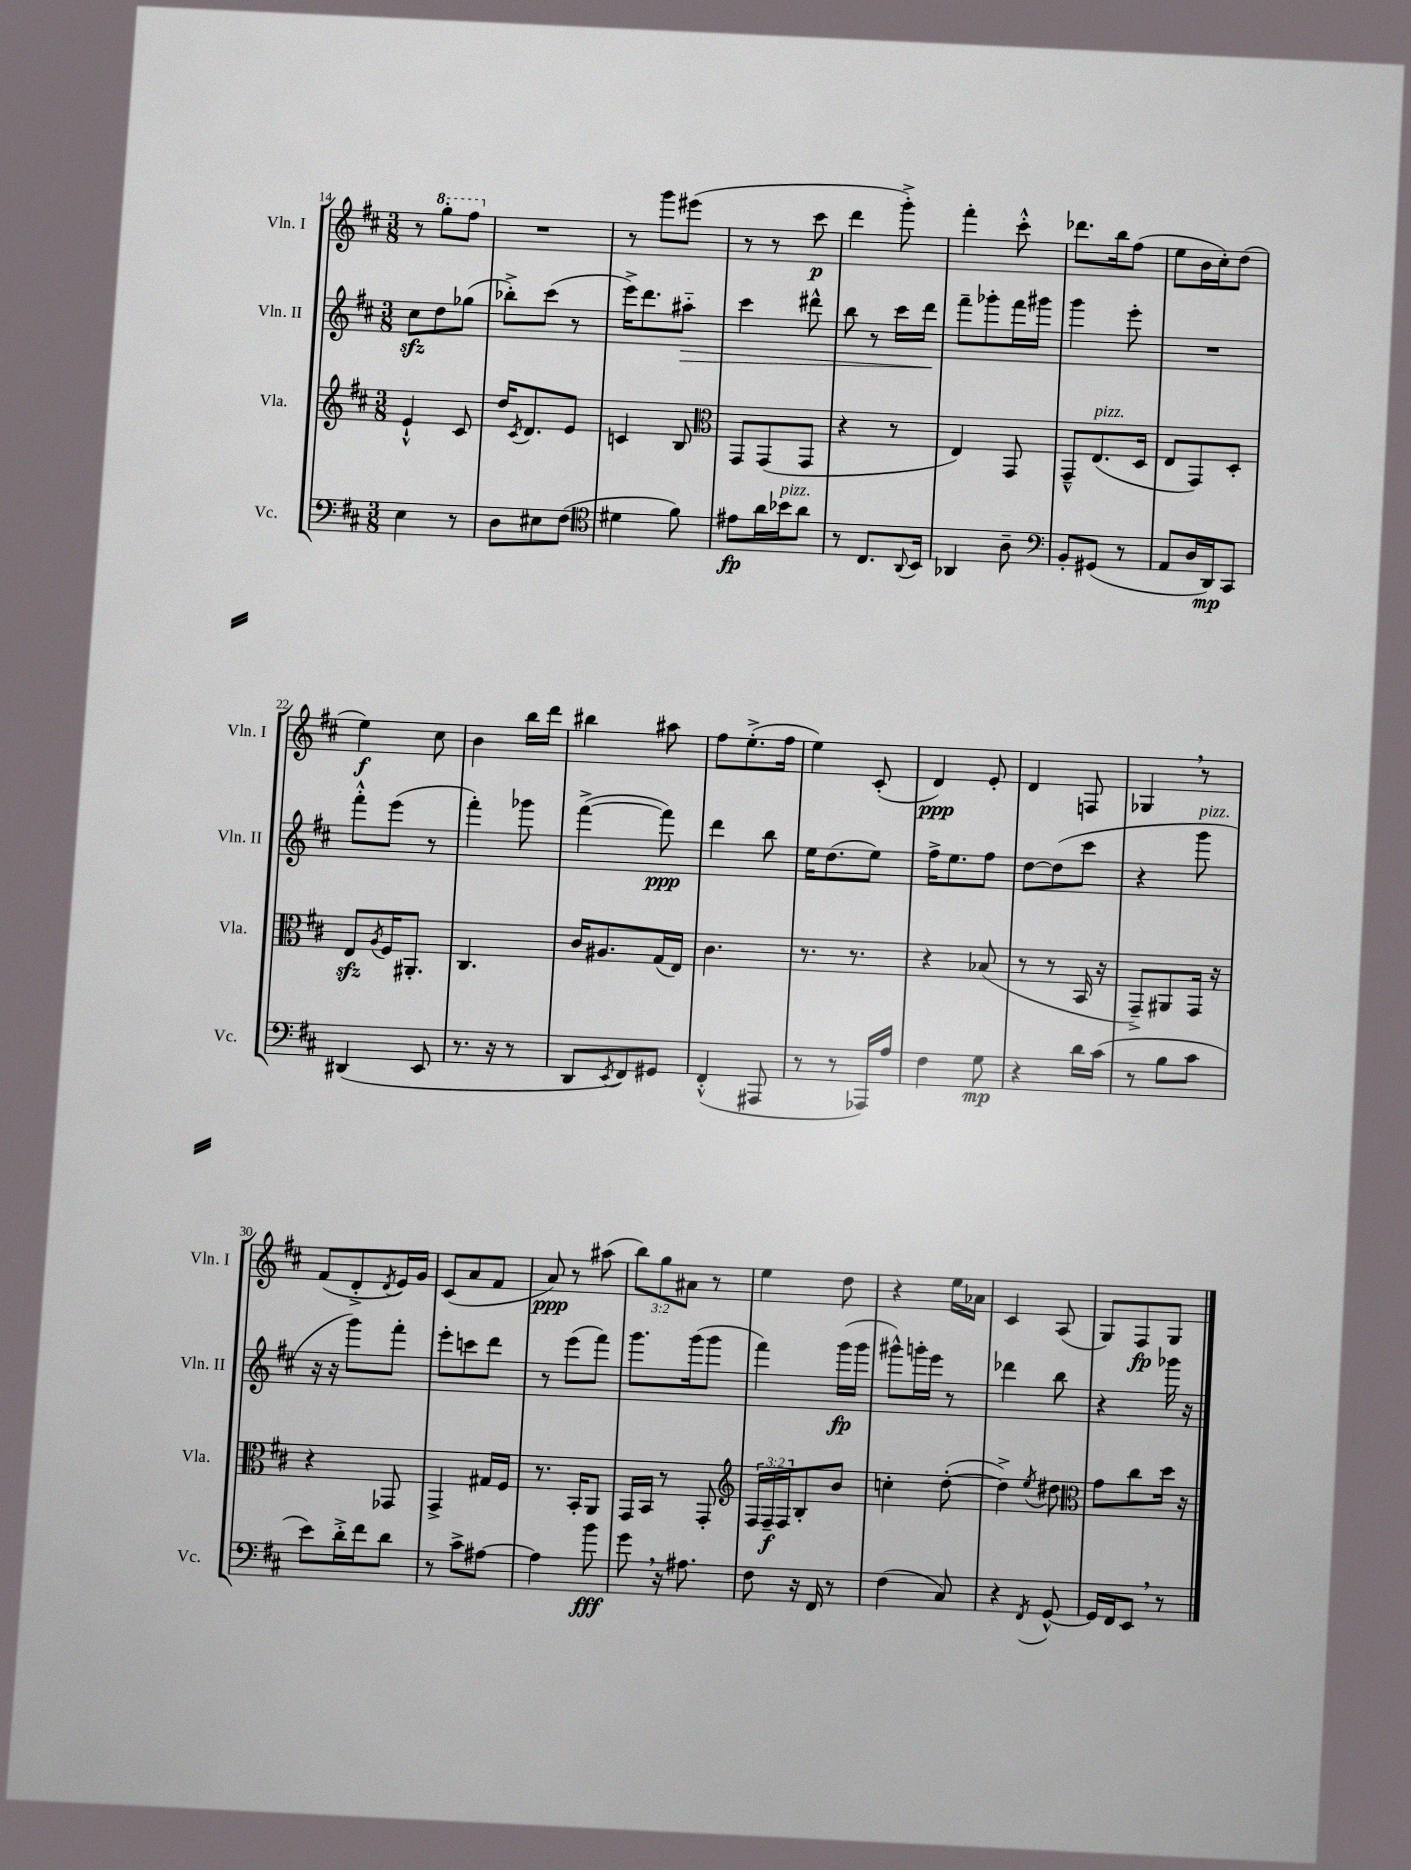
<<
\new StaffGroup <<
\new Staff = "s0" \with { instrumentName = "Vln. I" shortInstrumentName = "Vln. I" } {
    \clef treble \key d \major \numericTimeSignature \time 3/8 \override Staff.TupletNumber.text = #tuplet-number::calc-fraction-text
    r8 \ottava #1 g'''8-. fis'''8 \ottava #0 |
    R4. |
    r8 g'''8 eis'''8( |
    r8 r8 cis'''8\p |
    d'''4 g'''8-.->) |
    fis'''4-. cis'''8-.-^ |
    des'''8. b''16 fis''8( |
    e''8 b'16 cis''16-.) d''8( |
    e''4\f) cis''8 |
    b'4 b''16 d'''16 |
    bis''4 ais''8 |
    fis''8 e''8.-.->( fis''16 |
    e''4) cis'8-.( |
    d'4\ppp) e'8-. |
    d'4 f8 |
    ges4 \breathe r8 |
    fis'8( d'8-.-> \acciaccatura { d'8 } e'16) g'16 |
    cis'8( a'8 fis'8 |
    a'8\ppp) r8 ais''8( |
    \tuplet 3/2 { b''8) g''8 ais'8 } r8 |
    e''4 d''8 |
    r4 e''16 aes'16 |
    cis'4 a8( |
    g8) fis8\fp g8 \bar "|." |
}
\new Staff = "s1" \with { instrumentName = "Vln. II" shortInstrumentName = "Vln. II" } {
    \clef treble \key d \major \numericTimeSignature \time 3/8
    cis''8\sfz d''8 ges''8( |
    bes''8-.->) cis'''8( r8 |
    e'''16->) d'''8. ais''8-_\> |
    cis'''4 dis'''8-^ |
    b''8 r8 cis'''16 d'''16\! |
    fis'''8-- ges'''8-. fis'''16 gis'''16 |
    g'''4 e'''8-. |
    R4. |
    fis'''8-.-^ e'''8( r8 |
    fis'''4-.) ges'''8 |
    fis'''4~->( fis'''8\ppp) |
    d'''4 b''8 |
    e''16 d''8.( e''8) |
    fis''16-> e''8. fis''8 |
    d''8~ d''8( cis'''8 |
    r4 g'''8^\markup { \italic "pizz." } |
    r16 r16 g'''8) fis'''8-. |
    e'''8-. c'''8 d'''8 |
    r8 e'''8( fis'''8) |
    g'''8. g'''16( g'''8 |
    fis'''4) g'''16\fp( g'''16 |
    gis'''8-^) g'''16-. e'''16 r8 |
    des'''4 b''8 |
    r4 ges'''16 r16 \bar "|." |
}
\new Staff = "s2" \with { instrumentName = "Vla." shortInstrumentName = "Vla." } {
    \clef treble \key d \major \numericTimeSignature \time 3/8 \override Staff.TupletNumber.text = #tuplet-number::calc-fraction-text
    e'4-!-^ cis'8 |
    d''16 \acciaccatura { cis'8 } d'8. e'8 |
    c'4 b8 |
    \clef alto g,8 g,8( g,8 |
    r4 r8 |
    e4) g,8 |
    g,8---^ e8.^\markup { \italic "pizz." }( d16 |
    e8 g,8) d8-. |
    e8\sfz \acciaccatura { a8 } fis16 ais,8.-. |
    cis4. |
    cis'16 ais8. g16( e16) |
    cis'4. |
    r8. r8. |
    r4 bes8( |
    r8 r8 b,16 r16 |
    g,8--->) ais,8 g,16 r16 |
    r4 ges,8 |
    g,4-> gis16 fis16 |
    r8. b,16-. a,8 |
    g,16 b,16 r8 g,8-. |
    \clef treble \tuplet 3/2 { fis16 fis16--\f fis16 } b8-. b'8 |
    c''4-. d''8~-.( |
    d''4->) \acciaccatura { e''8 } dis''8 |
    \clef alto g'8 cis''8 d''16 r16 \bar "|." |
}
\new Staff = "s3" \with { instrumentName = "Vc." shortInstrumentName = "Vc." } {
    \clef bass \key d \major \numericTimeSignature \time 3/8
    e4 r8 |
    d8 eis8 fis8( |
    \clef tenor dis'4 fis'8) |
    eis'8\fp a'16 bes'16^\markup { \italic "pizz." } a'8 |
    r8 cis8. \appoggiatura { a,8 } b,16 |
    aes,4 a8-- |
    \clef bass b,8-. gis,8( r8 |
    a,8 d16 d,16\mp) cis,8 |
    dis,4( e,8 |
    r8. r16 r8 |
    d,8 \acciaccatura { e,8 } fis,8) gis,8 |
    fis,4-.-^( ais,,8 |
    r8 r8 aes,,16) a16 |
    fis4 g8\mp |
    r4 d'16 cis'16( |
    r8 b8 cis'8 |
    e'8) d'16-.-> fis'16 d'8 |
    r8 cis'8-> ais8~ |
    ais4 b'8\fff |
    g'8 \breathe r16 ais8. |
    fis8 r16 fis,16 r8 |
    fis4( cis8) |
    r4 \acciaccatura { fis,8 } g,8~-^ |
    g,16 fis,16 e,8 \breathe r8 \bar "|." |
}
>>
>>
\layout { \context { \Score currentBarNumber = #14 } }
